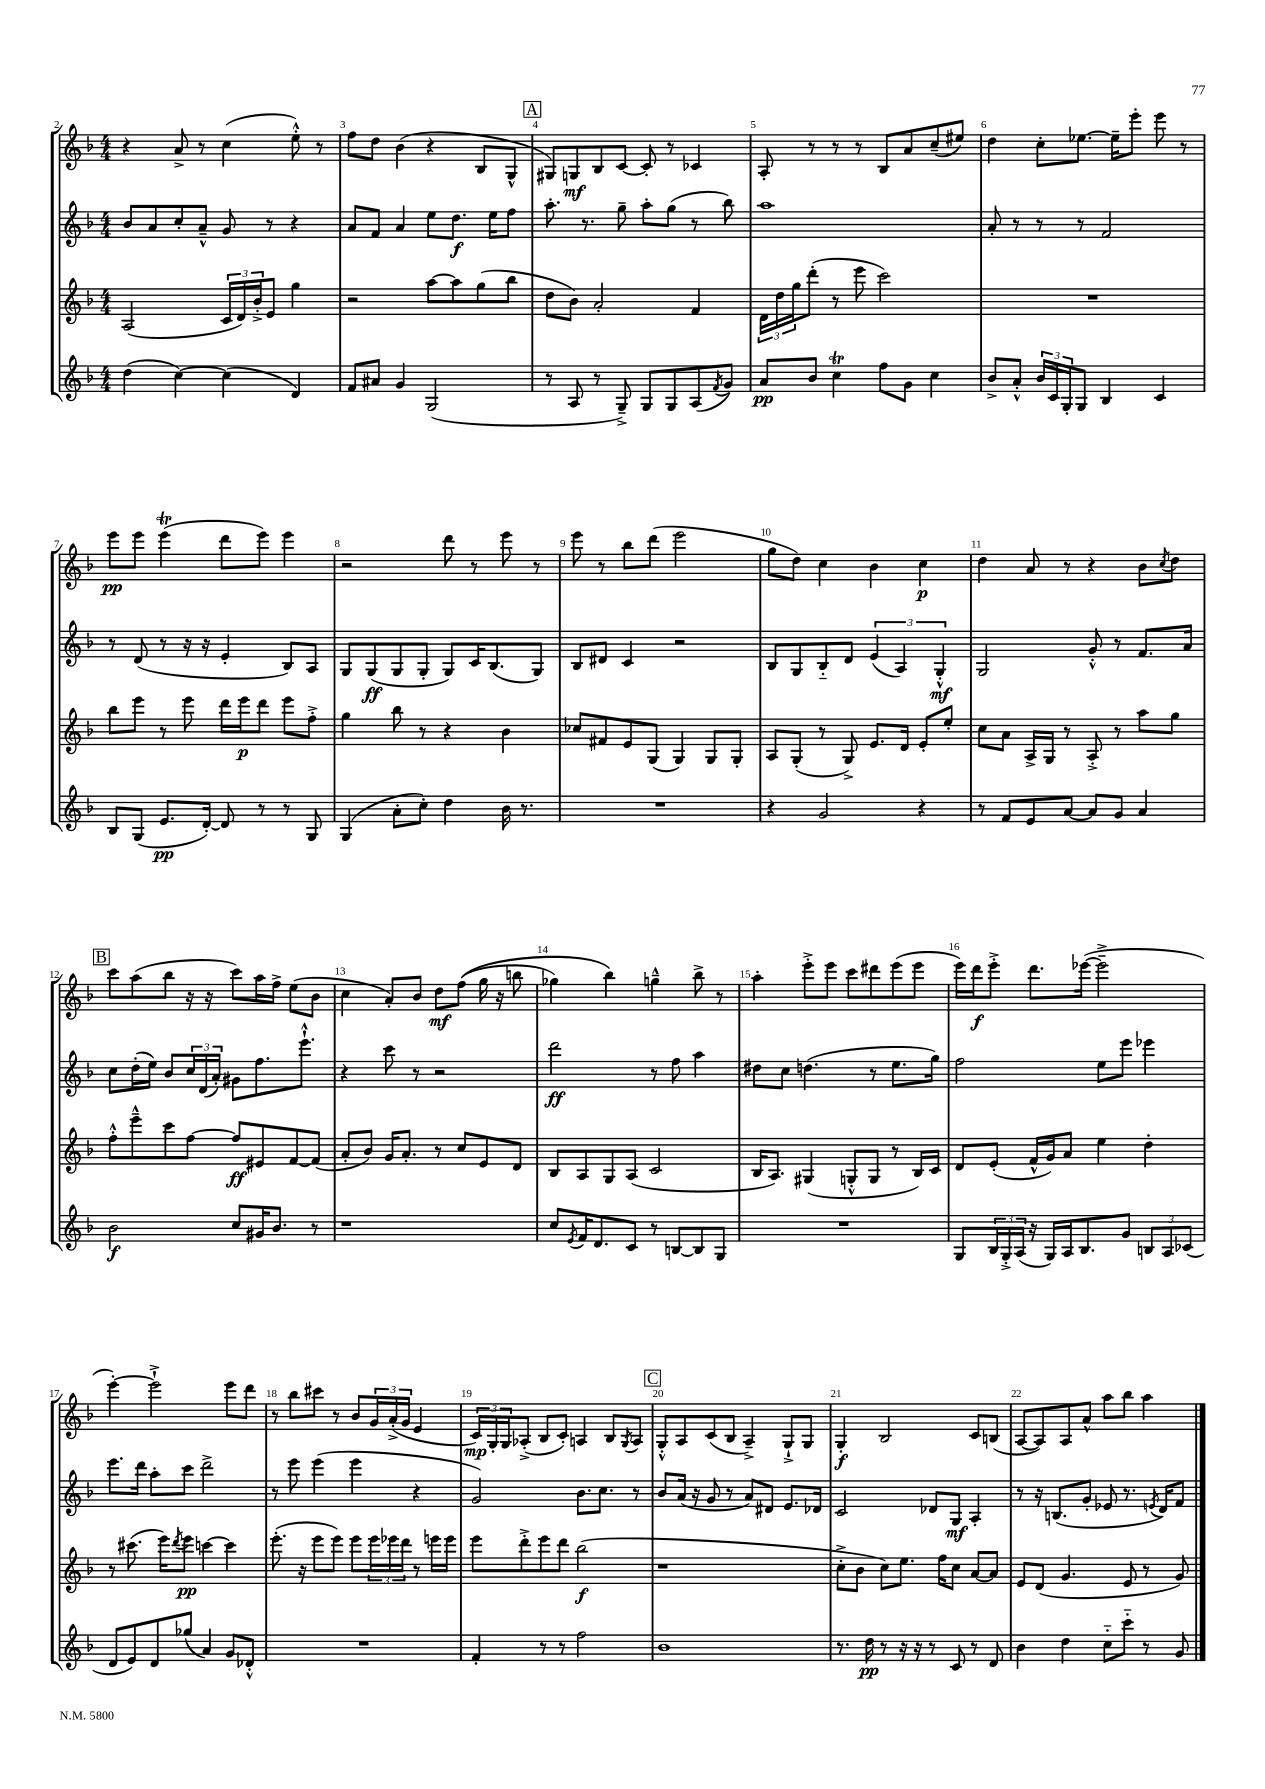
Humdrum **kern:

**kern	**kern	**kern	**kern
*staff4	*staff3	*staff2	*staff1
*clefG2	*clefG2	*clefG2	*clefG2
*k[b-]	*k[b-]	*k[b-]	*k[b-]
*M4/4	*M4/4	*M4/4	*M4/4
(4dd\	(2A/	8b-/L	4r
.	.	8a/	.
[4cc\)	.	8cc'/	8a^/
.	.	8a~^^/J	8r
(4cc\]	24c/LL	8g/	(4cc\
.	24d/)	.	.
.	24b-'^/J	.	.
.	8e/J	8r	.
4d/)	4gg\	4r	8ee'^^\)
.	.	.	8r
=	=	=	=
8f/L	2r	8a/L	8ff\L
8a#/J	.	8f/J	8dd\J
4g/	.	4a/	(4b-\
(2G/	[8aa\L	8ee\L	4r
.	8aa\]	8.dd\J	.
.	(8gg\	.	8B-/L
.	.	16ee\LK	.
.	8bb-\J	8ff\J	8G^^/J
=	=	=	=
8r	8dd\L	8.aa'\	8G#/L)
8A/	8b-\J)	.	8G/
.	.	8.r	.
8r	2a'/	.	8B-/
8G~^/)	.	8gg~\	[8c/J
8G/L	.	8aa'\L	8c'/]
8G/	.	(8gg\J	8r
(8A/	4f/	8r	4c-/
8qf/	.	.	.
8g/J)	.	8bb-\)	.
=	=	=	=
8a/L	24d\LL	1aa	8A'/
.	24dd\	.	.
.	24gg\J	.	.
8b-/J	(8ddd'\J	.	8r
4cc\	8r	.	8r
.	8eee\	.	8r
8ff\L	2ccc\)	.	8B-/L
8g\J	.	.	8a/
4cc\	.	.	(8cc~/
.	.	.	8ee#/J)
=	=	=	=
8b-^/L	1r	8a'/	4dd\
8a'^^/J	.	8r	.
24b-/LL	.	8r	8cc'\L
24c/	.	.	.
24G'/J	.	.	.
8G/J	.	8r	[8.ee-\J
4B-/	.	2f/	.
.	.	.	16ee-~\]LK
.	.	.	8eee'\J
4c/	.	.	8eee\
.	.	.	8r
=	=	=	=
8B-/L	8bb-\L	8r	8eee\L
(8G/J	8eee\J	(8d/	8eee\J
8.e/L	8r	8r	(4eee\
.	8eee\	16r	.
[16d'/Jk)	.	16r	.
8d/]	16ddd\LL	4e'/	8ddd\L
.	16eee\J	.	.
8r	8ddd\J	.	8eee\J)
8r	8eee\L	8B-/L)	4eee\
8G/	8ff'^\J	8A/J	.
=	=	=	=
(4G/	4gg\	8G/L	2r
.	.	(8G/	.
8a'\L	8bb-\	8G/	.
8cc'\J)	8r	8G'/J	.
4dd\	4r	8G/L)	8ddd\
.	.	16c/K	8r
.	.	(8.B-/	.
16b-\	4b-\	.	8eee\
8.r	.	.	.
.	.	8G/J)	8r
=	=	=	=
1r	8cc-/L	8B-/L	8eee\
.	8f#/	8d#/J	8r
.	8e/	4c/	8bb-\L
.	(8G/J	.	(8ddd\J
.	4G/)	2r	2eee\
.	8G/L	.	.
.	8G'/J	.	.
=	=	=	=
4r	8A/L	8B-/L	8gg\L
.	(8G'/J	8G/	8dd\J)
2g/	8r	8B-'~/	4cc\
.	8G^/)	8d/J	.
.	8.e/L	(6e/	4b-\
.	.	6A/)	.
.	16d/Jk	.	.
4r	8e'/L	.	4cc\
.	.	6G'^^/	.
.	8ee'/J	.	.
=	=	=	=
8r	8cc\L	2G/	4dd\
8f/L	8a\J	.	.
8e/	16A^/LL	.	8a/
.	16G/JJ	.	.
[8a/J	8r	.	8r
8a/]L	8A'^/	8g'^^/	4r
8g/J	8r	8r	.
4a/	8aa\L	8.f/L	8b-\L
.	.	.	8qcc/
.	8gg\J	.	8dd\J
.	.	16a/Jk	.
=	=	=	=
2b-\	8ff'^^\L	8cc\L	8ccc\L
.	8eee~^^\	(16dd'\L	(8aa\
.	.	16ee\JJ)	.
.	8ccc\	8b-/L	8bb-\J
.	[8ff\J	24cc/L	16r
.	.	(24d/	.
.	.	.	16r
.	.	24a'/JJ)	.
8cc/L	8ff/]L	8g#\L	8ccc\L)
16g#/K	8e#/	8.ff\	16aa\L
8.b-/J	.	.	16ff^\JJ
.	[8f/	.	(8ee\L
.	.	8.eee`^^\J	.
8r	(8f/]J	.	8b-\J
=	=	=	=
1r	8a'/L	4r	4cc\
.	8b-/J)	.	.
.	16g/LK	8ccc\	8a'/L)
.	8.a'/J	.	.
.	.	8r	8b-/J
.	8r	2r	8dd\L
.	8cc/L	.	&((8ff\J
.	8e/	.	16gg\
.	.	.	16r
.	8d/J	.	8bb\
=	=	=	=
8cc/L	8B-/L	2ddd\	4gg-\)
8qe/	.	.	.
16f/K	8A/	.	.
8.d/	.	.	.
.	8G/	.	4bb-\&)
8c/J	(8A/J	.	.
8r	2c/	8r	4gg~^^\
[8B/L	.	8ff\	.
8B/]	.	4aa\	8bb-^\
8G/J	.	.	8r
=	=	=	=
1r	16B-/LK	8dd#\L	4aa'\
.	8.A/J)	.	.
.	.	8cc\J	.
.	(4G#/	(4.dd\	8eee'^\L
.	.	.	8eee\J
.	8G'^^/L	.	8ccc\L
.	8G/J	8r	8ddd#\
.	8r	8.ee\L	(8eee\
.	16B-/LL)	.	8eee\J
.	16c/JJ	16gg\Jk)	.
=	=	=	=
8G/L	8d/L	2ff\	16eee\LL)
.	.	.	16ddd\J
24B-/L	(8e'/J	.	8eee'^\J
24G'^/	.	.	.
(24A/JJ	.	.	.
16r	16f^^/LL	.	8.ddd\L
16G/LL)	16g/J)	.	.
16A/J	8a/J	.	.
8.B-/	.	.	([16eee-\Jk
.	4ee\	8ee\L	2eee-~^\]
8g/J	.	8eee\J	.
12B/L	4dd'\	4eee-\	.
12A/	.	.	.
(12c-/J	.	.	.
=	=	=	=
8d/L	8r	8.eee\L	[4eee'\)
8e/)	(8.ccc#\	.	.
.	.	16ddd\Jk	.
8d/	.	8aa'\L	2eee`^\]
.	16eee\LK)	.	.
.	8qddd/	.	.
(8gg-/J	8eee\J	8ccc\J	.
4a/)	[4ccc\	2ddd^\	.
8g/L	4ccc\]	.	8eee\L
8d-'^^/J	.	.	8ddd\J
=	=	=	=
1r	(8.eee'\	8r	8r
.	.	8eee\	8bb-\L
.	16r	.	.
.	8eee\L	(4eee\	8ccc#\J
.	8eee\J)	.	8r
.	8eee\L	4eee\	8b-/L
.	24eee\L	.	24g/L
.	24eee-\	.	(24a'^/
.	24ddd\JJ	.	24g/JJ
.	8r	4r	4e/
.	16eee\LL	.	.
.	16eee\JJ	.	.
=	=	=	=
4f'/	8eee\L	2g/)	24c/LL)
.	.	.	24G'/
.	.	.	24G/J
.	8ddd'^\	.	(8A-'^/J
8r	8eee\	.	8B-/L
8r	8ddd\J	.	8c'/J)
2ff\	(2bb-\	8.b-\L	4A/
.	.	8.cc\J	.
.	.	.	8B-/L
.	.	.	8qG/
.	.	8r	8A/J
=	=	=	=
1b-	1r	8b-/L	8G'^^/L
.	.	(16a/Jk	8A/
.	.	16r	.
.	.	8g/	(8c/
.	.	8r	8B-/J
.	.	8a/L)	4A~^/)
.	.	8d#/J	.
.	.	8.e/L	8G`^/L
.	.	.	8G/J
.	.	16d-/Jk	.
=	=	=	=
8.r	8cc'^\L	2c/	4G'/
.	8b-\J	.	.
16dd\	.	.	.
8r	8cc\L)	.	2B-/
16r	8.ee\J	.	.
16r	.	.	.
8r	.	8d-/L	.
.	16ff\LK	.	.
8c/	8cc\J	8G/J	.
8r	[8a/L	4A'/	8c/L
8d/	8a/]J	.	(8B/J
=	=	=	=
4b-\	8e/L	8r	[8A/L
.	(8d/J	16r	8A/])
.	.	(8.B/L	.
4dd\	4.g/	.	8A/
.	.	8g'/J	8a^^/J
8cc'~\L	.	8e-/	8aa\L
8ccc'~\J	8e/	8.r	8bb-\J
8r	8r	.	4aa\
.	.	8qe/	.
.	.	16d/LK)	.
8g/	8g/)	8f/J	.
==	==	==	==
*-	*-	*-	*-
